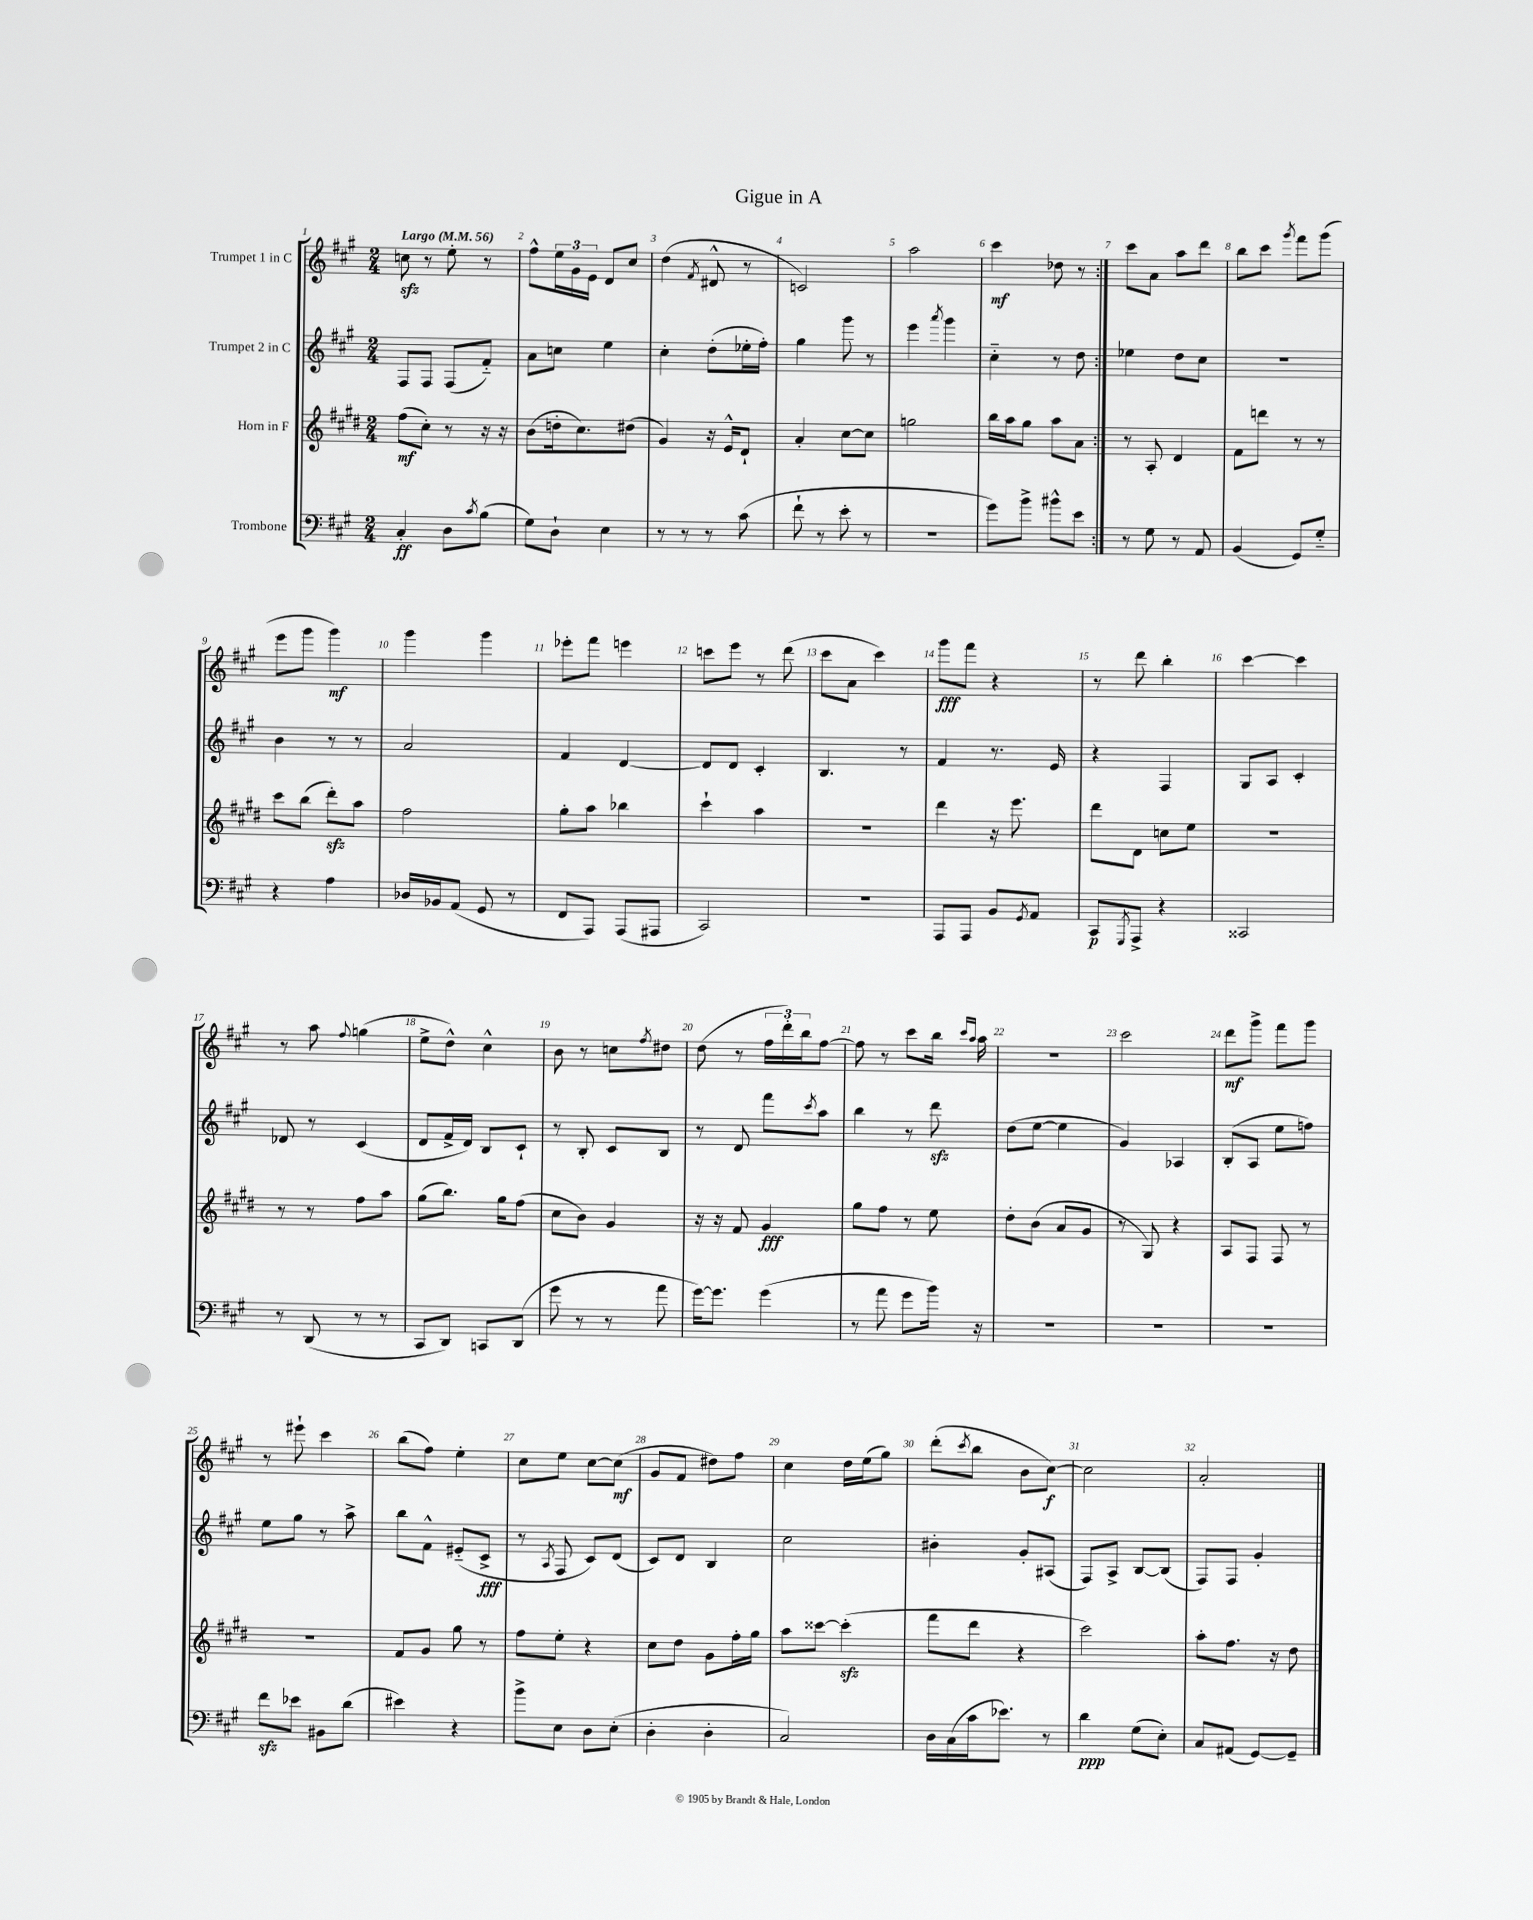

**kern	**dynam	**kern	**dynam	**kern	**dynam	**kern	**dynam
*part4	*part4	*part3	*part3	*part2	*part2	*part1	*part1
*staff4	*staff4	*staff3	*staff3	*staff2	*staff2	*staff1	*staff1
*I"Trombone	*	*I"Horn in F	*	*I"Trumpet 2 in C	*	*I"Trumpet 1 in C	*
*clefF4	*	*clefG2	*	*clefG2	*	*clefG2	*
*k[f#c#g#]	*	*k[f#c#g#d#]	*	*k[f#c#g#]	*	*k[f#c#g#]	*
*M2/4	*	*M2/4	*	*M2/4	*	*M2/4	*
*MM56	*	*MM56	*	*MM56	*	*MM56	*
=1	=1	=1	=1	=1	=1	=1	=1
!	!	!	!	!	!	!LO:TX:a:B:t=Largo	!
4C#'/	ff	(8ff#\L	mf	8F#/L	.	8ccnzz\	.
.	.	8cc#'\J)	.	8F#/J	.	8r	.
8D\L	.	8r	.	(8F#/L	.	8ee'\	.
8qc#/	.	.	.	.	.	.	.
(8B\J	.	16r	.	8f#/J)	.	8r	.
.	.	16r	.	.	.	.	.
=2	=2	=2	=2	=2	=2	=2	=2
8G#\L)	.	(8b\L	.	8a\L	.	8ff#^^\L	.
8D`\J	.	16ddn'\k	.	8ccn\J	.	24ee\L	.
.	.	.	.	.	.	24g#\	.
.	.	8.cc#\)	.	.	.	.	.
.	.	.	.	.	.	24e\JJ	.
4E\	.	.	.	4ee\	.	8d/L	.
.	.	(8dd#X\J	.	.	.	8cc#/J	.
=3	=3	=3	=3	=3	=3	=3	=3
8r	.	4g#/)	.	4cc#'\	.	(4dd\	.
8r	.	.	.	.	.	.	.
.	.	.	.	.	.	8qf#/	.
8r	.	16r	.	(8dd'\L	.	8d#X^^/	.
.	.	16e^^/KL	.	.	.	.	.
(8c#\	.	8d#`/J	.	16ee-X'\L	.	8r	.
.	.	.	.	16ff#'\JJ)	.	.	.
=4	=4	=4	=4	=4	=4	=4	=4
8f#`\	.	4a'/	.	4gg#\	.	2cn/)	.
8r	.	.	.	.	.	.	.
8e'\	.	[8cc#\L	.	8ggg#\	.	.	.
8r	.	8cc#\J]	.	8r	.	.	.
=5	=5	=5	=5	=5	=5	=5	=5
2r	.	2ggn\	.	4eee\	.	2aa\	.
.	.	.	.	8qaaa/	.	.	.
.	.	.	.	4ggg#\	.	.	.
=6	=6	=6	=6	=6	=6	=6	=6
8g#\L)	.	16bb\LL	.	4cc#\	.	4ccc#\	mf
.	.	16aa\J	.	.	.	.	.
8b^\J	.	8gg#\J	.	.	.	.	.
8b#X^^\L	.	8aa\L	.	8r	.	8dd-X\	.
8e\J	.	8a\J	.	8dd\	.	8r	.
=7:|!	=7:|!	=7:|!	=7:|!	=7:|!	=7:|!	=7:|!	=7:|!
8r	.	8r	.	4ee-X\	.	8ccc#\L	.
8G#\	.	8A'/	.	.	.	8a\J	.
8r	.	4d#/	.	8dd\L	.	8aa\L	.
8AA/	.	.	.	8cc#\J	.	8ddd\J	.
=8	=8	=8	=8	=8	=8	=8	=8
(4BB/	.	8f#\L	.	2r	.	8bb\L	.
.	.	8dddn\J	.	.	.	8ccc#\J	.
.	.	.	.	.	.	8qggg#/	.
8GG#/L)	.	8r	.	.	.	8fff#\L	.
8G#/J	.	8r	.	.	.	(8ggg#\J	.
!!LO:LB:g=z
=9	=9	=9	=9	=9	=9	=9	=9
4r	.	8ccc#\L	.	4b\	.	8eee\L	.
.	.	(8bb\J	.	.	.	8ggg#\J	.
4A\	.	8ddd#zz'\L)	.	8r	.	4ggg#\)	mf
.	.	8aa\J	.	8r	.	.	.
=10	=10	=10	=10	=10	=10	=10	=10
16D-X/LL	.	2ff#\	.	2a/	.	4ggg#\	.
16BB-X/J	.	.	.	.	.	.	.
(8AA/J	.	.	.	.	.	.	.
8GG#/	.	.	.	.	.	4ggg#\	.
8r	.	.	.	.	.	.	.
=11	=11	=11	=11	=11	=11	=11	=11
8FF#/L	.	8gg#'\L	.	4f#/	.	8eee-X'\L	.
8AAA/J)	.	8aa\J	.	.	.	8fff#\J	.
(8AAA/L	.	4bb-X\	.	[4d/	.	4eeen\	.
8AAA#X/J	.	.	.	.	.	.	.
=12	=12	=12	=12	=12	=12	=12	=12
2CC#/)	.	4ccc#`\	.	8d/L]	.	8cccn\L	.
.	.	.	.	8d/J	.	8eee\J	.
.	.	4aa\	.	4c#'/	.	8r	.
.	.	.	.	.	.	(8ddd\	.
=13	=13	=13	=13	=13	=13	=13	=13
2r	.	2r	.	4.B/	.	8ccc#\L	.
.	.	.	.	.	.	8a\J	.
.	.	.	.	.	.	4ccc#\)	.
.	.	.	.	8r	.	.	.
=14	=14	=14	=14	=14	=14	=14	=14
8AAA/L	.	4ddd#\	.	4f#/	.	8ggg#\L	fff
8AAA/J	.	.	.	.	.	8fff#\J	.
8BB/L	.	16r	.	8.r	.	4r	.
.	.	8.eee\	.	.	.	.	.
8qGG#/	.	.	.	.	.	.	.
8AA/J	.	.	.	.	.	.	.
.	.	.	.	16e/	.	.	.
=15	=15	=15	=15	=15	=15	=15	=15
8CC#/L	p	8ddd#\L	.	4r	.	8r	.
8qGGG#/	.	.	.	.	.	.	.
8AAA^/J	.	8d#\J	.	.	.	8ddd\	.
4r	.	8ccn\L	.	4F#/	.	4bb'\	.
.	.	8ee\J	.	.	.	.	.
=16	=16	=16	=16	=16	=16	=16	=16
2CC##X/	.	2r	.	8G#/L	.	[4ccc#\	.
.	.	.	.	8A/J	.	.	.
.	.	.	.	4c#'/	.	4ccc#\]	.
!!LO:LB:g=z
=17	=17	=17	=17	=17	=17	=17	=17
8r	.	8r	.	8d-X/	.	8r	.
(8DD/	.	8r	.	8r	.	8aa\	.
.	.	.	.	.	.	8qqff#/	.
8r	.	8ff#\L	.	(4c#/	.	(4ggn\	.
8r	.	8aa\J	.	.	.	.	.
=18	=18	=18	=18	=18	=18	=18	=18
8CC#/L	.	(8gg#\L	.	8d/L	.	8ee^\L	.
8DD/J)	.	8.bb\J)	.	16f#^/L	.	8dd^^\J)	.
.	.	.	.	16d/JJ)	.	.	.
8CCn/L	.	.	.	8B/L	.	4cc#^^\	.
.	.	16gg#\KL	.	.	.	.	.
(8DD/J	.	(8ff#\J	.	8c#`/J	.	.	.
=19	=19	=19	=19	=19	=19	=19	=19
8g#\	.	8cc#\L	.	8r	.	8b\	.
8r	.	8b\J)	.	8B'/	.	8r	.
8r	.	4g#/	.	8c#/L	.	8ccn\L	.
.	.	.	.	.	.	8qff#/	.
8a\	.	.	.	8B/J	.	8dd#X\J	.
=20	=20	=20	=20	=20	=20	=20	=20
[16g#\KL)	.	16r	.	8r	.	(8dd\	.
8.g#\J]	.	16r	.	.	.	.	.
.	.	8f#/	.	8d/	.	8r	.
(4g#\	.	4g#/	fff	8fff#\L	.	24ff#\LL	.
.	.	.	.	.	.	24ddd'\)	.
.	.	.	.	.	.	24bb\J	.
.	.	.	.	8qccc#/	.	.	.
.	.	.	.	8aa\J	.	[8ff#\J	.
=21	=21	=21	=21	=21	=21	=21	=21
8r	.	8gg#\L	.	4bb\	.	8ff#\]	.
8a\	.	8ff#\J	.	.	.	8r	.
8g#\L	.	8r	.	8r	.	8ccc#\L	.
16b\Jk)	.	8ee\	.	8dddzz\	.	16bb\Jk	.
.	.	.	.	.	.	16qqccc#/LL	.
.	.	.	.	.	.	16qqaa/JJ	.
16r	.	.	.	.	.	16aa\	.
=22	=22	=22	=22	=22	=22	=22	=22
2r	.	8dd#'\L	.	(8dd\L	.	2r	.
.	.	(8b\J	.	[8ee\J	.	.	.
.	.	8a/L	.	4ee\]	.	.	.
.	.	8g#/J	.	.	.	.	.
=23	=23	=23	=23	=23	=23	=23	=23
2r	.	8r	.	4g#/)	.	2ccc#\	.
.	.	8G#/)	.	.	.	.	.
.	.	4r	.	4A-X/	.	.	.
=24	=24	=24	=24	=24	=24	=24	=24
2r	.	8A/L	.	(8B'/L	.	8ddd\L	mf
.	.	8F#/J	.	8A/J	.	8ggg#^\J	.
.	.	8F#/	.	8ee\L	.	8fff#\L	.
.	.	8r	.	8ffn\J)	.	8ggg#\J	.
!!LO:LB:g=z
=25	=25	=25	=25	=25	=25	=25	=25
8f#zz\L	.	2r	.	8ee\L	.	8r	.
8e-X\J	.	.	.	8gg#\J	.	8eee#X`\	.
8BB#X\L	.	.	.	8r	.	4ccc#\	.
(8d\J	.	.	.	8aa^\	.	.	.
=26	=26	=26	=26	=26	=26	=26	=26
4e#X\)	.	8f#/L	.	8bb\L	.	(8bb\L	.
.	.	8g#/J	.	8f#^^\J	.	8ff#\J)	.
4r	.	8gg#\	.	(8e#X/L	.	4ee'\	.
.	.	8r	.	8c#^/J	fff	.	.
=27	=27	=27	=27	=27	=27	=27	=27
8b^\L	.	8ff#\L	.	8r	.	8cc#\L	.
.	.	.	.	8qA/	.	.	.
8E\J	.	8ee'\J	.	8F#/	.	8ee\J	.
8D\L	.	4r	.	8c#/L)	.	[8cc#\L	.
(8E'\J	.	.	.	(8d/J	.	(8cc#\J]	mf
=28	=28	=28	=28	=28	=28	=28	=28
4D'\	.	8cc#\L	.	8c#/L)	.	8g#/L	.
.	.	8dd#\J	.	8d/J	.	8f#/J	.
4D'\	.	8g#\L	.	4B/	.	8dd#X\L)	.
.	.	16ff#'\L	.	.	.	8ff#\J	.
.	.	16gg#\JJ	.	.	.	.	.
=29	=29	=29	=29	=29	=29	=29	=29
2C#/)	.	8aa\L	.	2cc#\	.	4cc#\	.
.	.	[8ccc##X\J	.	.	.	.	.
.	.	(4ccc##zz'\]	.	.	.	16dd\LL	.
.	.	.	.	.	.	(16ee\J	.
.	.	.	.	.	.	8gg#\J)	.
=30	=30	=30	=30	=30	=30	=30	=30
16D\LL	.	8fff#\L	.	4b#X'\	.	(8ddd'\L	.
(16C#\	.	.	.	.	.	.	.
.	.	.	.	.	.	8qccc#/	.
16c#\J	.	8ddd#\J	.	.	.	8bb\J	.
8.e-X\J)	.	.	.	.	.	.	.
.	.	4r	.	8g#'/L	.	8b\L	.
8r	.	.	.	(8A#X/J	.	[8cc#\J)	f
=31	=31	=31	=31	=31	=31	=31	=31
4d\	ppp	2ccc#\)	.	8F#/L)	.	2cc#\]	.
.	.	.	.	8A^/J	.	.	.
(8G#\L	.	.	.	[8B/L	.	.	.
8E'\J)	.	.	.	(8B/J]	.	.	.
=32	=32	=32	=32	=32	=32	=32	=32
8C#/L	.	8aa'\L	.	8F#/L)	.	2a'/	.
(8AA#X/J	.	8.ff#\J	.	8F#/J	.	.	.
[8GG#/L)	.	.	.	4g#'/	.	.	.
.	.	16r	.	.	.	.	.
8GG#~/J]	.	8dd#\	.	.	.	.	.
==	==	==	==	==	==	==	==
*-	*-	*-	*-	*-	*-	*-	*-
